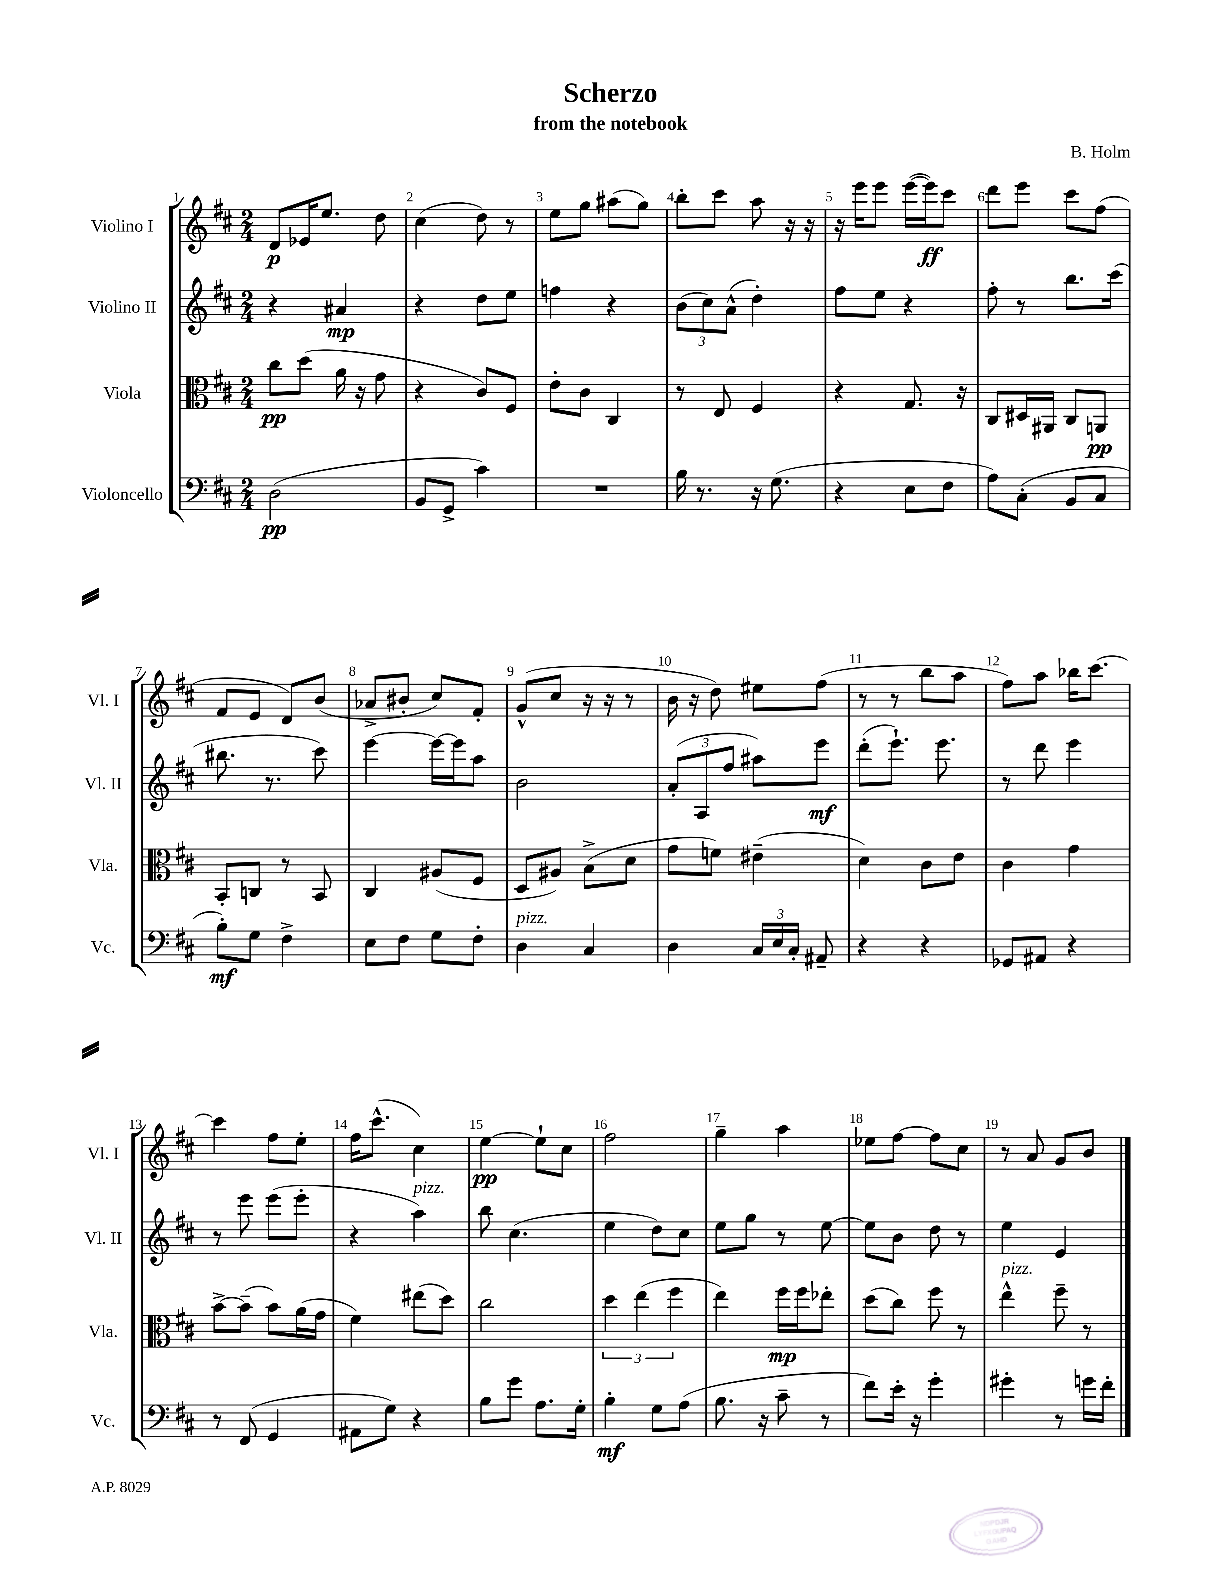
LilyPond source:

\header { title = "Scherzo" composer = "B. Holm" subtitle = "from the notebook" }
<<
\new StaffGroup <<
\new Staff = "s0" \with { instrumentName = "Violino I" shortInstrumentName = "Vl. I" } {
    \clef treble \key d \major \numericTimeSignature \time 2/4
    \autoBeamOff d'8[\p ees'16 e''8.] d''8 |
    cis''4( d''8) r8 |
    e''8[ g''8] ais''8[( g''8]) |
    b''8[-. cis'''8] a''8 r16 r16 |
    r16 e'''16[ e'''8] e'''16[~( e'''16\ff) cis'''8] |
    d'''8[ e'''8] cis'''8[ fis''8]( |
    fis'8[ e'8] d'8[) b'8]( |
    aes'8[-> bis'8]-. cis''8[) fis'8]-. |
    g'8[-^( cis''8] r16 r16 r8 |
    b'16 r16 d''8) eis''8[ fis''8]( |
    r8 r8 b''8[ a''8] |
    fis''8[) a''8] bes''16[ cis'''8.]~ |
    cis'''4 fis''8[ e''8]-. |
    fis''16[ cis'''8.]-^( cis''4) |
    e''4~\pp e''8[-! cis''8] |
    fis''2 |
    g''4-- a''4 |
    ees''8[ fis''8]~ fis''8[ cis''8] |
    r8 a'8 g'8[ b'8] \bar "|." |
}
\new Staff = "s1" \with { instrumentName = "Violino II" shortInstrumentName = "Vl. II" } {
    \clef treble \key d \major \numericTimeSignature \time 2/4
    \autoBeamOff r4 ais'4\mp |
    r4 d''8[ e''8] |
    f''4 r4 |
    \tuplet 3/2 { b'8[( cis''8) a'8]-^( } d''4-.) |
    fis''8[ e''8] r4 |
    fis''8-. r8 b''8.[ cis'''16]( |
    bis''8. r8. cis'''8) |
    e'''4~ e'''16[~ e'''16 a''8] |
    b'2 |
    \tuplet 3/2 { a'8[-.( a8 fis''8] } ais''8[) e'''8]\mf |
    d'''8[-.( e'''8.]-!) e'''8. |
    r8 d'''8 e'''4 |
    r8 e'''8 e'''8[( e'''8]-. |
    r4 a''4^\markup { \italic "pizz." }) |
    b''8 cis''4.( |
    e''4 d''8[) cis''8] |
    e''8[ g''8] r8 e''8~ |
    e''8[ b'8] d''8 r8 |
    e''4 e'4 \bar "|." |
}
\new Staff = "s2" \with { instrumentName = "Viola" shortInstrumentName = "Vla." } {
    \clef alto \key d \major \numericTimeSignature \time 2/4
    \autoBeamOff cis''8[\pp d''8]( a'16 r16 g'8 |
    r4 cis'8[) fis8] |
    e'8[-. cis'8] cis4 |
    r8 e8 fis4 |
    r4 g8. r16 |
    cis8[ dis16 ais,16] cis8[ a,8]\pp |
    b,8[-. c8] r8 b,8 |
    cis4 ais8[( fis8] |
    d8[ ais8]) b8[->( d'8] |
    g'8[ f'8]) eis'4--( |
    d'4) cis'8[ e'8] |
    cis'4 g'4 |
    b'8[~-> b'8]--( b'8[) a'16( g'16] |
    fis'4) eis''8[( d''8]) |
    cis''2 |
    \tuplet 3/2 { d''4 e''4( fis''4 } |
    e''4) fis''16[\mp fis''16 ees''8]-. |
    d''8[( cis''8]) fis''8 r8 |
    e''4-^^\markup { \italic "pizz." } fis''8-- r8 \bar "|." |
}
\new Staff = "s3" \with { instrumentName = "Violoncello" shortInstrumentName = "Vc." } {
    \clef bass \key d \major \numericTimeSignature \time 2/4
    \autoBeamOff d2\pp( |
    b,8[ g,8]-> cis'4) |
    R2 |
    b16 r8. r16 g8.( |
    r4 e8[ fis8] |
    a8[) cis8]-.( b,8[ cis8] |
    b8[-.\mf) g8] fis4-> |
    e8[ fis8] g8[ fis8]-. |
    d4^\markup { \italic "pizz." } cis4 |
    d4 \tuplet 3/2 { cis16[ e16 cis16]-. } ais,8-- |
    r4 r4 |
    ges,8[ ais,8] r4 |
    r8 fis,8( g,4 |
    ais,8[ g8]) r4 |
    b8[ g'8] a8.[ g16]-. |
    b4-.\mf g8[ a8]( |
    b8. r16 cis'8-- r8 |
    fis'8[) e'16]-. r16 g'4-. |
    gis'4-. r8 g'16[ fis'16]-. \bar "|." |
}
>>
>>
\layout { \context { \Score \override BarNumber.break-visibility = ##(#f #t #t) barNumberVisibility = #all-bar-numbers-visible } }
